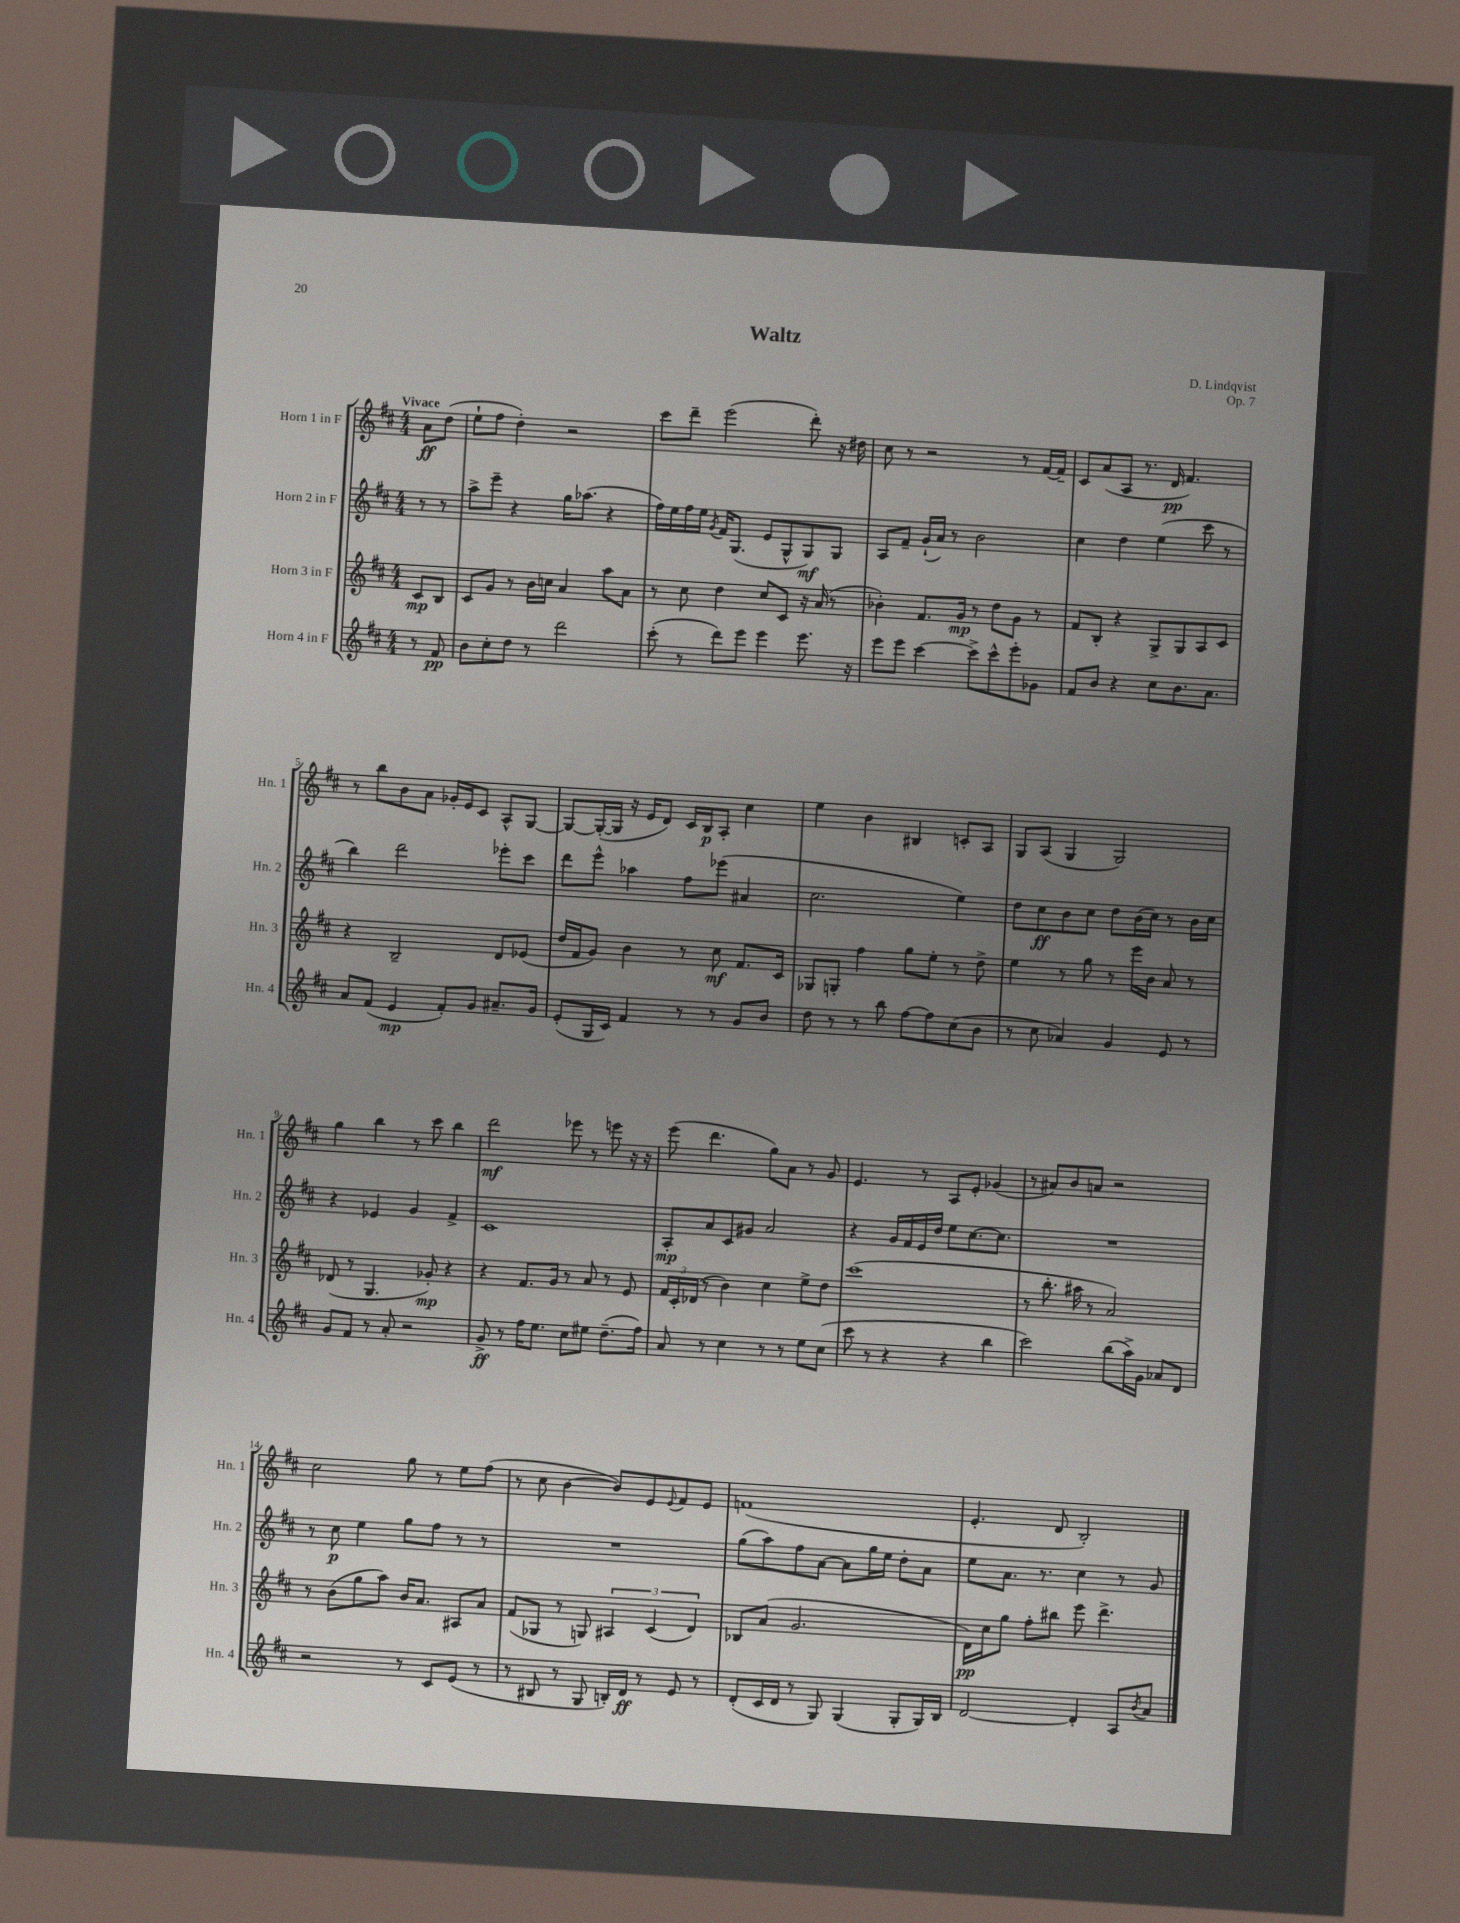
\header { title = "Waltz" composer = "D. Lindqvist" opus = "Op. 7" }
<<
\new StaffGroup <<
\new Staff = "s0" \with { instrumentName = "Horn 1 in F" shortInstrumentName = "Hn. 1" } {
    \clef treble \key d \major \numericTimeSignature \time 4/4 \partial 4 \tempo "Vivace"
    a'8\ff d''8( |
    e''8-! fis''8 d''4-.) r2 |
    cis'''8 d'''8-- e'''2( d'''8-.) r16 dis''16 |
    cis''8 r8 r2 r8 fis'16~ fis'16-- |
    cis'8 a'8( a8 r8. d'16\pp fis'4.) |
    r8 b''8 b'8 a'8 ges'16-. e'16 cis'8 a8-^ g8~ |
    g8~ g16~-.( g16 r16 e'16 d'8) cis'16 b16\p a8-. cis''4 |
    e''4 b'4 bis4 c'8-. a8 |
    g8 a8( g4 g2) |
    g''4 b''4 r8 cis'''8 b''4 |
    d'''2\mf ees'''8 r8 e'''8 r16 r16 |
    e'''8( d'''4. g''8) a'8 r8 g'8 |
    e'4. r8 a8 e'8-. ges'4( |
    r8 ais'8) b'8 a'8 r2 |
    cis''2 g''8 r8 e''8 fis''8( |
    r8 cis''8 b'4~ b'8) e'8 \appoggiatura { e'8 } fis'8 e'8 |
    f'1( |
    e'4.-. d'8 b2-.) \bar "|." |
}
\new Staff = "s1" \with { instrumentName = "Horn 2 in F" shortInstrumentName = "Hn. 2" } {
    \clef treble \key d \major \numericTimeSignature \time 4/4 \partial 4
    r8 r8 |
    a''8-> e'''8-- r4 g''16 aes''8.( r4 |
    fis''16) e''16 fis''16 e''16 \acciaccatura { g'8 } fis'16 g8.( e'8 g8-^ g8\mf) g8 |
    a8 fis'8-- g'16-!( a'16) r8 b'2 |
    cis''4 d''4 e''4( cis'''8 r8 |
    b''4) d'''2 ees'''8-. cis'''8 |
    d'''8 e'''8-^ aes''4 fis''8 ees'''8( ais'4 |
    cis''2. e''4) |
    d''8 cis''8\ff b'8 cis''8 d''8 b'16( cis''16) r8 b'16 cis''16 |
    r4 ees'4 g'4 fis'4-> |
    cis'1 |
    a8-.\mp a'8 cis'8 gis'8 a'2 |
    r4 g'16 fis'16 e'16 d''16 e''8 cis''8.~ cis''8. |
    R1 |
    r8 cis''8\p e''4 g''8 fis''8 r8 r8 |
    R1 |
    g''8( a''8) fis''8 a'8~ a'8 g''16 e''16 d''8-. a'8 |
    e''8 a'8. r8. cis''4 r8 g'8 \bar "|." |
}
\new Staff = "s2" \with { instrumentName = "Horn 3 in F" shortInstrumentName = "Hn. 3" } {
    \clef treble \key d \major \numericTimeSignature \time 4/4 \partial 4
    cis'8\mp b8 |
    cis'8 g'8 r8 b'16 c''16 a'4 a''8 a'8 |
    r8 cis''8 d''4 cis''8 cis'8 r16 a'16( r8 |
    bes'4-.) fis'8. g'16\mp r8 d''8 g'8 r8 |
    fis'8 b8-. r4 g8-> g8 a8 cis'8 |
    r4 b2-- d'8 ees'8( |
    d''16 fis'16 g'8) b'4 r8 cis''8\mf fis'8. cis'16 |
    ges8 g8-. fis''4 g''8 e''8-. r8 d''8-> |
    e''4 r8 g''8 r8 e'''16 b'16 a'8 r8 |
    des'8( r8 g4. ges'8-.\mp) r4 |
    r4 fis'8. g'16 r8 a'8 r8 e'8 |
    \tuplet 3/2 { fis'16 cis'16-. des'16( } r8 b'4) cis''4 e''8-> d''8 |
    cis'''1( |
    r8 b''8.-. ais''16 r8 a'2) |
    r8 b'8( g''8 a''8) b'16 a'8. ais8 a'8 |
    fis'8( ges8 r8 g8) \tuplet 3/2 { ais4 cis'4( d'4) } |
    bes8 a'8( g'2. |
    d'16\pp) cis''16 g''8 fis''8-. bis''8 e'''8 d'''4.-> \bar "|." |
}
\new Staff = "s3" \with { instrumentName = "Horn 4 in F" shortInstrumentName = "Hn. 4" } {
    \clef treble \key d \major \numericTimeSignature \time 4/4 \partial 4
    r8 fis'8\pp |
    b'8 cis''8-. d''8 r8 d'''2 |
    cis'''8-.( r8 d'''8) e'''8 e'''4 e'''8. r16 |
    e'''8 e'''8 cis'''4~ cis'''8-> cis'''8-^ e'''8-. ges'8 |
    fis'8 b'8 r4 cis''8 b'8. a'8. |
    a'8 fis'8( e'4\mp fis'8-.) g'8 ais'8.-- g'16 |
    e'8-.( g16 cis'16) fis'4 r8 r8 g'8 b'8 |
    d''8 r8 r8 b''8 fis''8~ fis''8 cis''8( b'8 |
    r8 cis''8 aes'4) g'4 e'8 r8 |
    g'8 fis'8 r8 a'8-. r2 |
    g'8->\ff r8 fis''16 e''8. cis''8 eis''8 d''8.--( fis''16) |
    a'8 r8 cis''4 r8 r8 e''8 cis''8( |
    cis'''8 r8 r4 r4 b''4 |
    cis'''2) b''8( a''16->) g'16 aes'8 d'8 |
    r2 r8 cis'8 e'8( r8 |
    r8 bis8 r8 g8 b16-.) d'16\ff r8 e'8 r8 |
    d'8-.( cis'16 d'16 r8 g8) g4( g8-. g16) b16 |
    d'2~ d'4-. a8 \acciaccatura { b'8 } a'8 \bar "|." |
}
>>
>>
